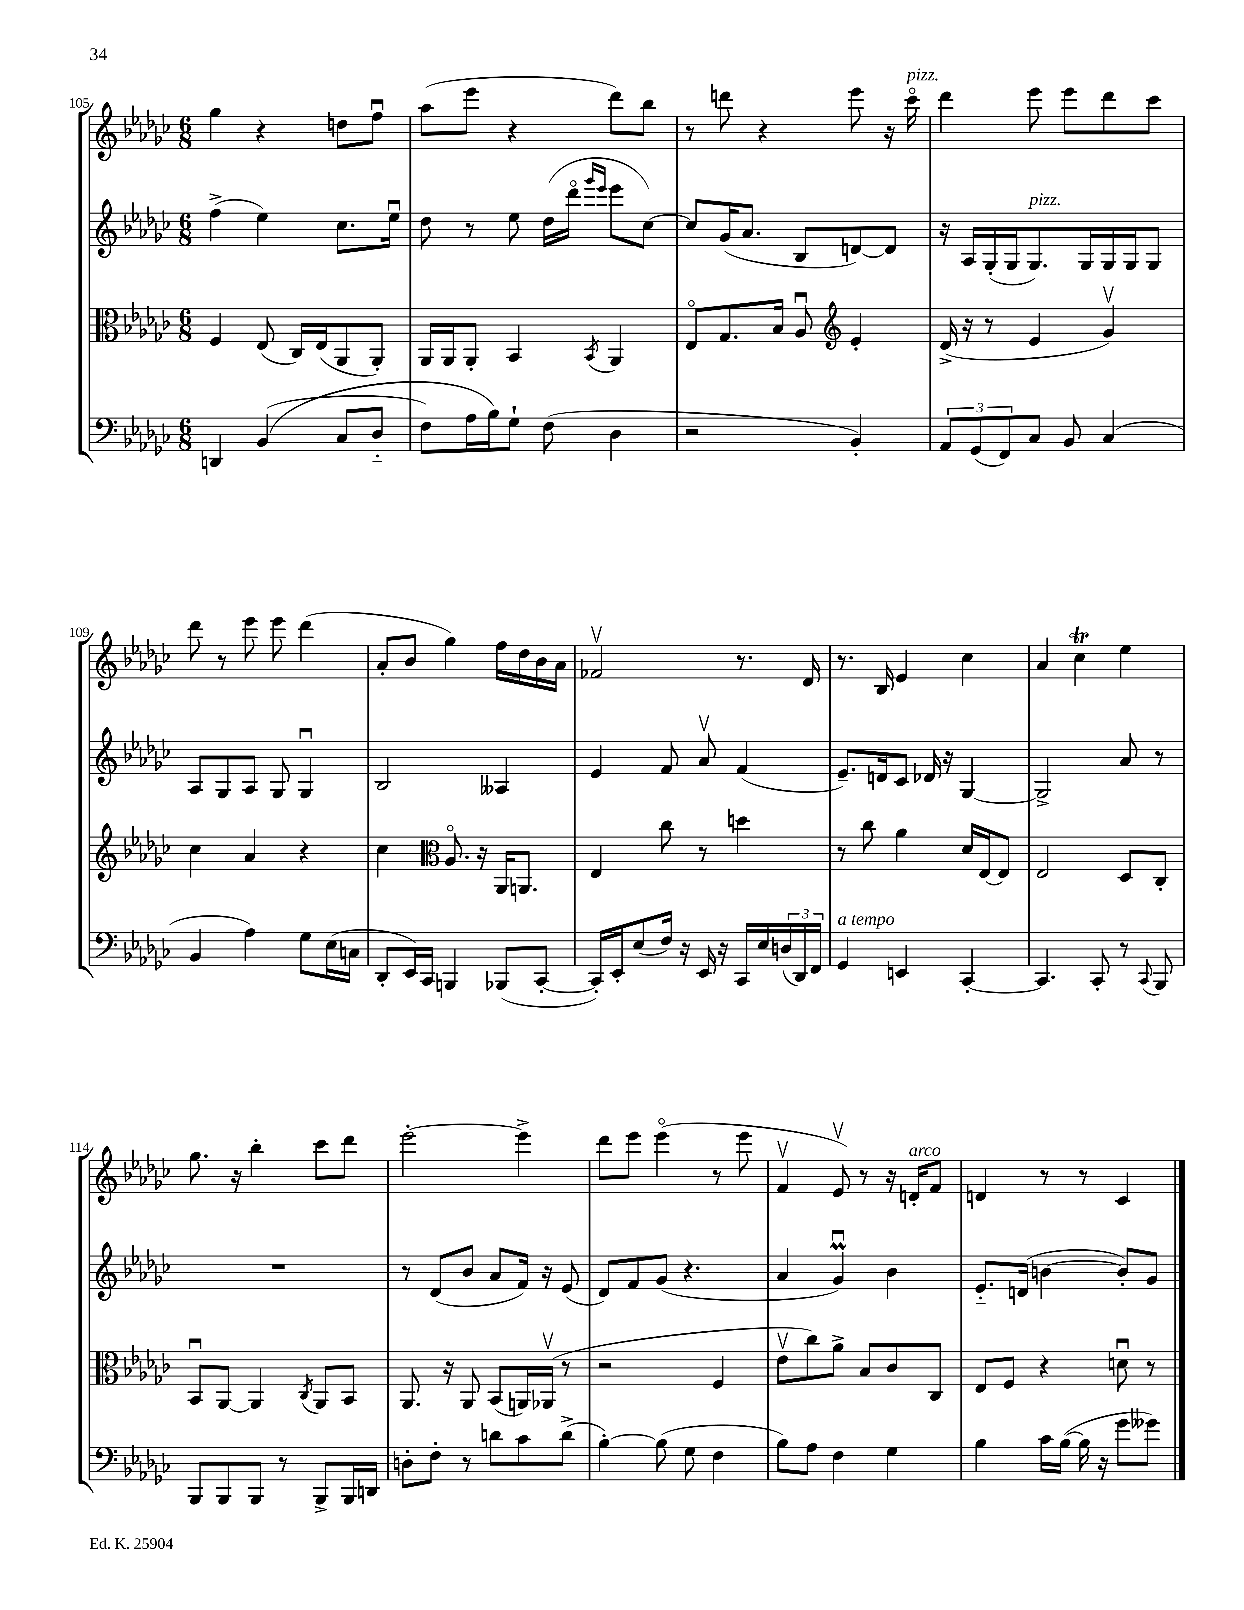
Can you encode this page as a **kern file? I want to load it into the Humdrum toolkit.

**kern	**kern	**kern	**kern
*staff4	*staff3	*staff2	*staff1
*clefF4	*clefC3	*clefG2	*clefG2
*k[b-e-a-d-g-c-]	*k[b-e-a-d-g-c-]	*k[b-e-a-d-g-c-]	*k[b-e-a-d-g-c-]
*M6/8	*M6/8	*M6/8	*M6/8
4DD	4F	(4ff^	4gg-
&((4BB-	(8E-	4ee-)	4r
.	16C-)	.	.
.	(16E-	.	.
8C-	8AA-	8.cc-	8dd
8D-'~	8AA-')	.	8ffu
.	.	16ee-u	.
=	=	=	=
8F)	16AA-	8dd-	(8aa-
.	16AA-	.	.
16A-	8AA-'	8r	8eee-
16B-&)	.	.	.
8G-`	4BB-	8ee-	4r
(8F	.	(16dd-	.
.	.	16ddd-o	.
.	.	16qqggg-	.
.	8qBB-	16qqeee-	.
4D-	4AA-	8eee-	8ddd-)
.	.	[8cc-)	8bb-
=	=	=	=
2r	8E-o	8cc-]	8r
.	8.G-	(16g-	8ddd
.	.	8.a-	.
.	.	.	4r
.	16B-	.	.
.	8A-u	8B-	.
*	*clefG2	*	*
4BB-')	4e-'	[8d)	8eee-
.	.	8d]	16r
.	.	.	16ccc-o
=	=	=	=
12AA-	(16d-^	16r	4ddd-
.	16r	16A-	.
(12GG-	.	.	.
.	8r	(16G-'	.
12FF)	.	.	.
.	.	16G-	.
8C-	4e-	8.G-)	8eee-
8BB-	.	.	8eee-
.	.	16G-	.
(4C-	4g-v)	16G-	8ddd-
.	.	16G-	.
.	.	8G-	8ccc-
=	=	=	=
4BB-	4cc-	8A-	8ddd-
.	.	8G-	8r
4A-)	4a-	8A-	8eee-
.	.	8G-	8eee-
8G-	4r	4G-u	(4ddd-
(16E-	.	.	.
16C	.	.	.
=	=	=	=
8DD-'	4cc-	2B-	8a-'
16EE-)	.	.	8b-
16CC-	.	.	.
*	*clefC3	*	*
4BBB	8.A-o	.	4gg-)
.	16r	.	.
(8BBB-	16AA-	4A--	16ff
.	8.AA	.	16dd-
[8CC-'	.	.	16b-
.	.	.	16a-
=	=	=	=
16CC-'])	4E-	4e-	2f-v
16EE-'	.	.	.
(8E-	.	.	.
16F)	8cc-	8f	.
16r	.	.	.
16EE-	8r	8a-v	.
16r	.	.	.
16CC-	4dd	(4f	8.r
16E-	.	.	.
(24D	.	.	.
24DD-)	.	.	.
.	.	.	16d-
24FF	.	.	.
=	=	=	=
4GG-	8r	8.e-~)	8.r
.	8cc-	.	.
.	.	16d	16B-
4EE	4a-	8c-	4e-
.	.	16d-	.
.	.	16r	.
[4CC-'	16d-	[4G-	4cc-
.	[16E-	.	.
.	8E-]	.	.
=	=	=	=
4.CC-]	2E-	2G-^]	4a-
.	.	.	4cc-
8CC-'	.	.	.
8r	8D-	8a-	4ee-
8qqCC-	.	.	.
8BBB-	8C-'	8r	.
=	=	=	=
8BBB-	8BB-u	2.r	8.gg-
8BBB-	[8AA-	.	.
.	.	.	16r
8BBB-	4AA-]	.	4bb-'
8r	.	.	.
.	8qC-	.	.
8BBB-^	8AA-	.	8ccc-
16BBB-	8BB-	.	8ddd-
16DD	.	.	.
=	=	=	=
8D'	8.AA-	8r	[2eee-'
8F'	.	(8d-	.
.	16r	.	.
8r	8AA-	8b-	.
8d	(8BB-	8a-	.
8c-	16AA)	16f)	4eee-^]
.	(16AA-v	16r	.
(8d^	8r	(8e-	.
=	=	=	=
[4B-')	2r	8d-)	8ddd-
.	.	8f	8eee-
(8B-]	.	(8g-	(4eee-o
8G-	.	4.r	.
4F	4F	.	8r
.	.	.	8eee-
=	=	=	=
8B-)	8e-v	4a-	4fv
8A-	8cc-)	.	.
4F	8a-^	4g-u)	8e-v)
.	8B-	.	8r
4G-	8c-	4b-	16r
.	.	.	16d'
.	8C-	.	8f
=	=	=	=
4B-	8E-	8.e-'~	4d
.	8F	.	.
.	.	(16d	.
16c-	4r	[4b	8r
([16B-	.	.	.
16B-]	.	.	8r
16r	.	.	.
8g-	8du	8b'])	4c-
8g--)	8r	8g-	.
==	==	==	==
*-	*-	*-	*-
